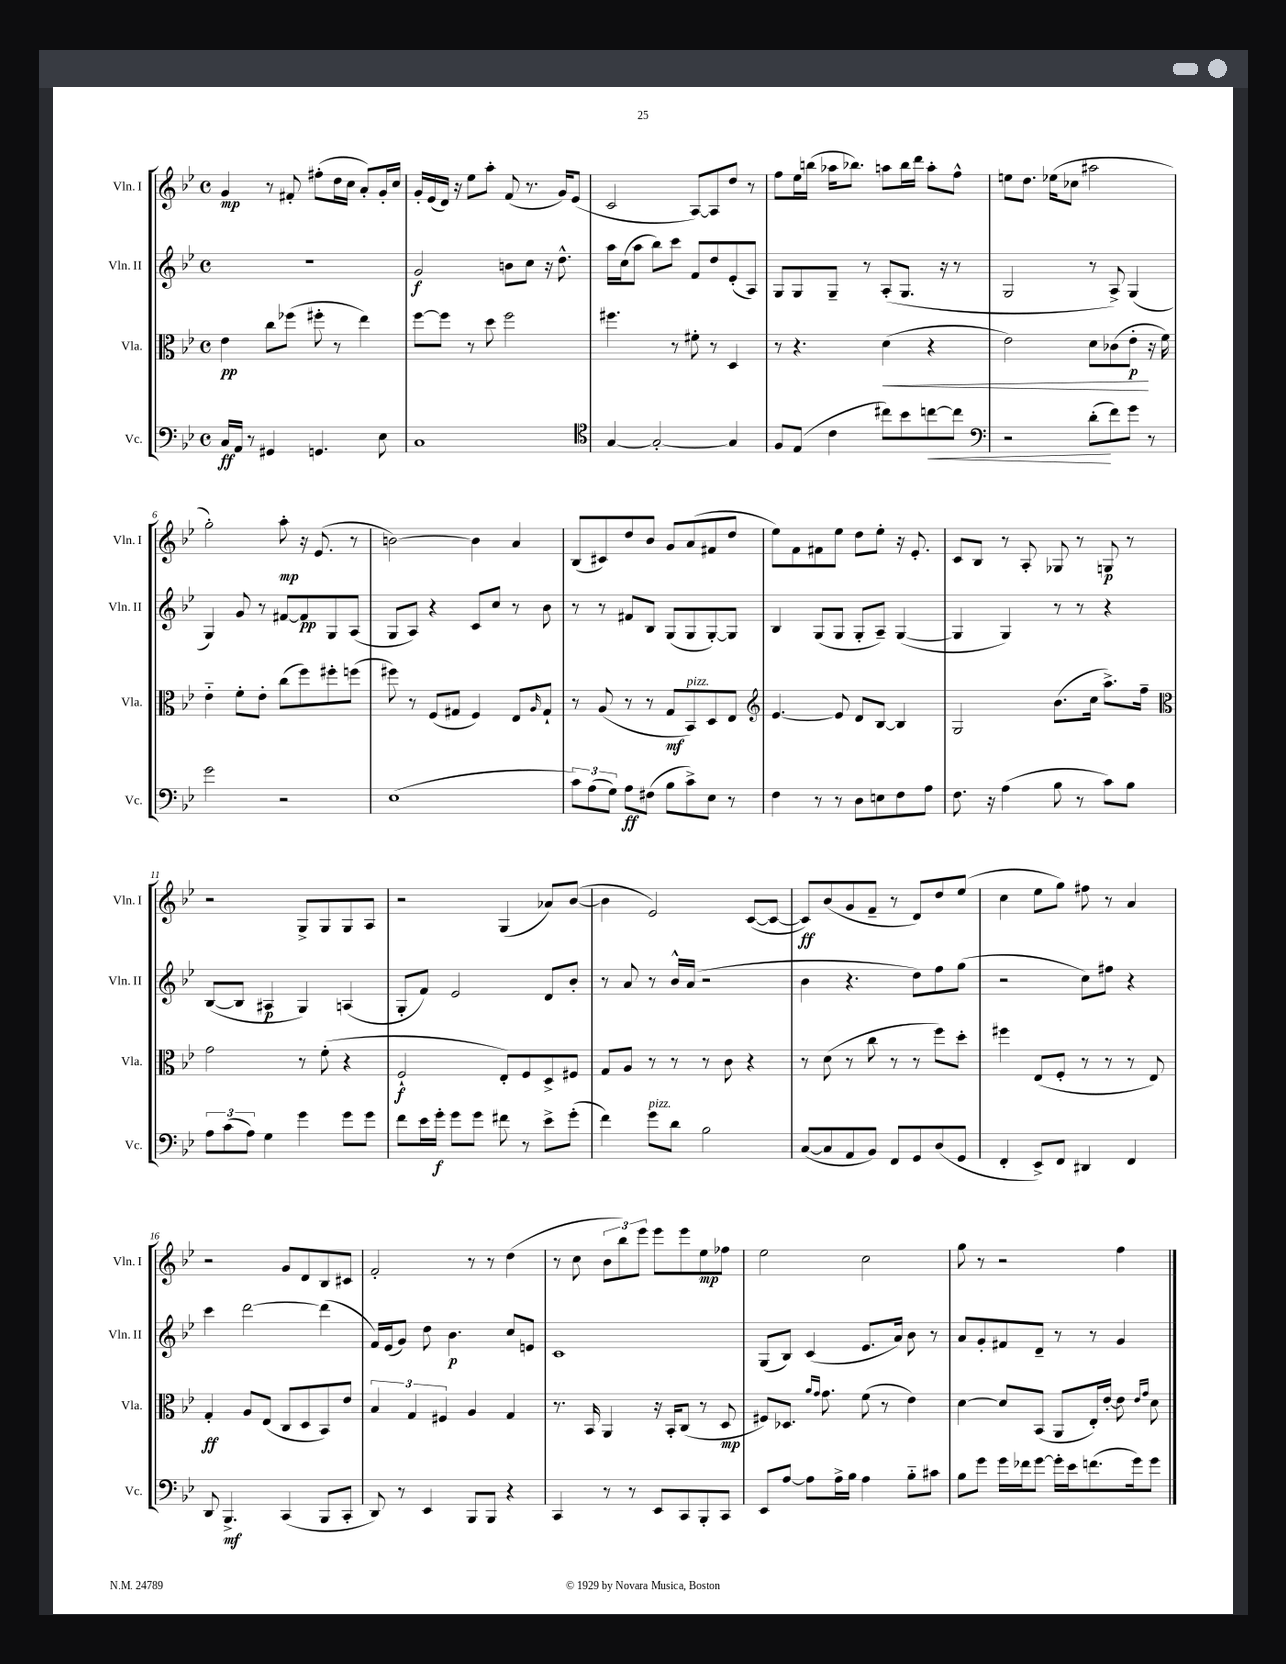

**kern	**kern	**kern	**kern
*staff4	*staff3	*staff2	*staff1
*clefF4	*clefC3	*clefG2	*clefG2
*k[b-e-]	*k[b-e-]	*k[b-e-]	*k[b-e-]
*M4/4	*M4/4	*M4/4	*M4/4
*met(c)	*met(c)	*met(c)	*met(c)
16C	4e-	1r	4g
16AA	.	.	.
8r	.	.	.
4GG#	8cc	.	8r
.	(8ff-	.	8f#'
4.GG	8ff#'	.	(8ff#'
.	8r	.	16dd
.	.	.	16cc
.	4ee-)	.	8a')
8E-	.	.	16g'
.	.	.	16cc
=	=	=	=
1C	[8ff	2g	16g'
.	.	.	(16e-
.	8ff]	.	16d)
.	.	.	16r
.	8r	.	8ee-
.	8dd	.	8aa'
.	2ff	8b	(8f
.	.	8cc	8.r
.	.	16r	.
.	.	8.dd^^	16g)
.	.	.	(8e-
=	=	=	=
*clefC4	*	*	*
[4G	4.ff#	16aa	2c
.	.	(16cc	.
.	.	8aa	.
2G'_	.	8bb-)	.
.	8r	8ccc	.
.	8f#'	8f	[8A)
.	8r	8dd	8A]
4G]	4D	(8e-'	8dd
.	.	8A)	8r
=	=	=	=
8F	8r	8G	8ff
(8E-	4.r	8G	16ee-
.	.	.	(16bb
4c	.	8G~	16aa-
.	.	.	8.bb-)
.	.	8r	.
8cc#)	(4d	(8A'	8aa
8b-	.	8.G	16bb-
.	.	.	16ddd
[8cc	4r	.	8aa'
.	.	16r	.
8cc]	.	8r	8ff^^
=	=	=	=
*clefF4	*	*	*
2r	2e-)	2G	8ee
.	.	.	8.dd
.	.	.	(16ee-
.	.	.	8cc-
(8d'	8d	8r	2aa#
8f)	(8c-	8A^)	.
8g	8e-'	(4G	.
8r	16r	.	.
.	16f)	.	.
=	=	=	=
2g	4e-'~	4G)	2gg')
.	8f'	8g	.
.	8e-'	8r	.
2r	(8cc	[8f#	8aa'
.	8ff)	8f#]	16r
.	.	.	(8.e-
.	8ff#'	8G	.
.	(8ff	(8A	8r
=	=	=	=
(1E-	8ff#)	8G	[2b)
.	8r	8A)	.
.	(8F	4r	.
.	8G#	.	.
.	4F)	8c	4b]
.	.	8cc	.
.	8E-	8r	4a
.	16qqA	.	.
.	8G#`	8b-	.
=	=	=	=
12c)	8r	8r	(8B-
(12A	.	.	.
.	(8A	8r	8c#)
12G)	.	.	.
8A	8r	8f#	8dd
(8F#	8r	8B-	8b-
8B-	8G	(8G	8g
8c^)	8BB-)	8G	(8a
8E-	8D	[8G')	8f#
8r	8E-	8G]	8dd
=	=	=	=
*	*clefG2	*	*
4F	[4.e-	4B-	8ee-)
.	.	.	8f
8r	.	(8G	8f#
8r	8e-]	8G	8ee-
8D	8d	8G'	8dd
8E	[8B-	8A~)	8ee-'
8F	4B-]	([4G	16r
.	.	.	8.e-'
8A	.	.	.
=	=	=	=
8.F	2G	4G]	8c
.	.	.	8B-
16r	.	.	.
(4A	.	4G)	8r
.	.	.	8A'
8B-	(8.b-	8r	8G-
8r	.	8r	8r
.	16cc	.	.
8c)	8.aa^)	4r	8G
8B-	.	.	8r
.	16ff~	.	.
=	=	=	=
*	*clefC3	*	*
12A	2g	([8B-	2r
(12c	.	.	.
.	.	8B-]	.
12A)	.	.	.
4G	.	4A#	.
4g	8r	4G)	8G^
.	(8f'	.	8G
8g	4r	(4A	8G
8g	.	.	8A
=	=	=	=
8f	2F`	8G'	2r
16e-	.	8f)	.
16g'	.	.	.
8g	.	2e-	.
8g	.	.	.
8f#	8E-')	.	(4G
8r	8F	.	.
8e-^	8D^	8d	8a-)
(8g'	8F#	8b-'	([8b-
=	=	=	=
4f)	8G	8r	4b-]
.	8A	8a	.
8g	8r	8r	2e-)
8d	8r	16b-^^	.
.	.	(16a	.
2B-	8r	2r	.
.	8c	.	.
.	4r	.	([8c
.	.	.	8c_
=	=	=	=
([8C	8r	4b-	8c])
8C]	(8d	.	(8b-
8AA	8r	4.r	8g
8BB-)	8cc	.	8f~
8FF	8r	.	8r
8GG	8r	8dd)	8d)
(8D	8ff)	8ff	8dd
8GG	8dd'	(8gg	(8ee-
=	=	=	=
4FF'	4ff#	2r	4cc
8EE-^)	(8E-	.	8ee-
8FF	8F'	.	8gg)
4DD#	8r	8cc)	8ff#
.	8r	8ff#	8r
4FF	8r	4r	4a
.	8E-)	.	.
=	=	=	=
8DD	4G'	4ccc	2r
4.BBB-^	.	.	.
.	8A	[2ddd	.
.	(8E-	.	.
(4CC	8C	.	8g
.	8D	.	8d
8BBB-	8BB-)	(4ddd]	8B-
8CC'	8e-	.	8c#
=	=	=	=
8DD)	6B-	16f)	2f'
.	.	(16e-	.
8r	.	8g)	.
.	6G	.	.
4EE-	.	8dd	.
.	6F#	.	.
.	.	4.b-	.
8BBB-	4A	.	8r
8BBB-	.	.	8r
4r	4G	8cc	(4dd
.	.	8e	.
=	=	=	=
4CC	8.r	1c	8r
.	.	.	8cc
.	16BB-	.	.
8r	4AA	.	12b-
.	.	.	12bb-)
8r	.	.	.
.	.	.	12eee-
8EE-	16r	.	8eee-
.	16BB-'	.	.
8CC	(8C	.	8eee-
8BBB-'	8r	.	8ee-
8CC	8D	.	8ff-
=	=	=	=
8EE-	8F#)	(8G	2ee-
[8A	8.D-	8B-)	.
8A]	.	(4c	.
.	16qqa	.	.
.	16qqg	.	.
.	8.g	.	.
16A^	.	.	.
16B-	.	.	.
4A	(8f	8.e-	2cc
.	8r	.	.
.	.	16a)	.
8B-'~	4e-)	8b-	.
8c#	.	8r	.
=	=	=	=
8B-	[4d	8a	8gg
8g	.	8g'	8r
16g	8d]	8f#	2r
16f-	.	.	.
[8g	(8BB-	8d~	.
16g']	8AA	8r	.
16e-	.	.	.
(8.f	16E-')	8r	.
.	[16e-'	.	.
.	8e-]	4g	4ff
16g)	.	.	.
.	16qqe-	.	.
.	16qqg	.	.
8g	8d	.	.
==	==	==	==
*-	*-	*-	*-
